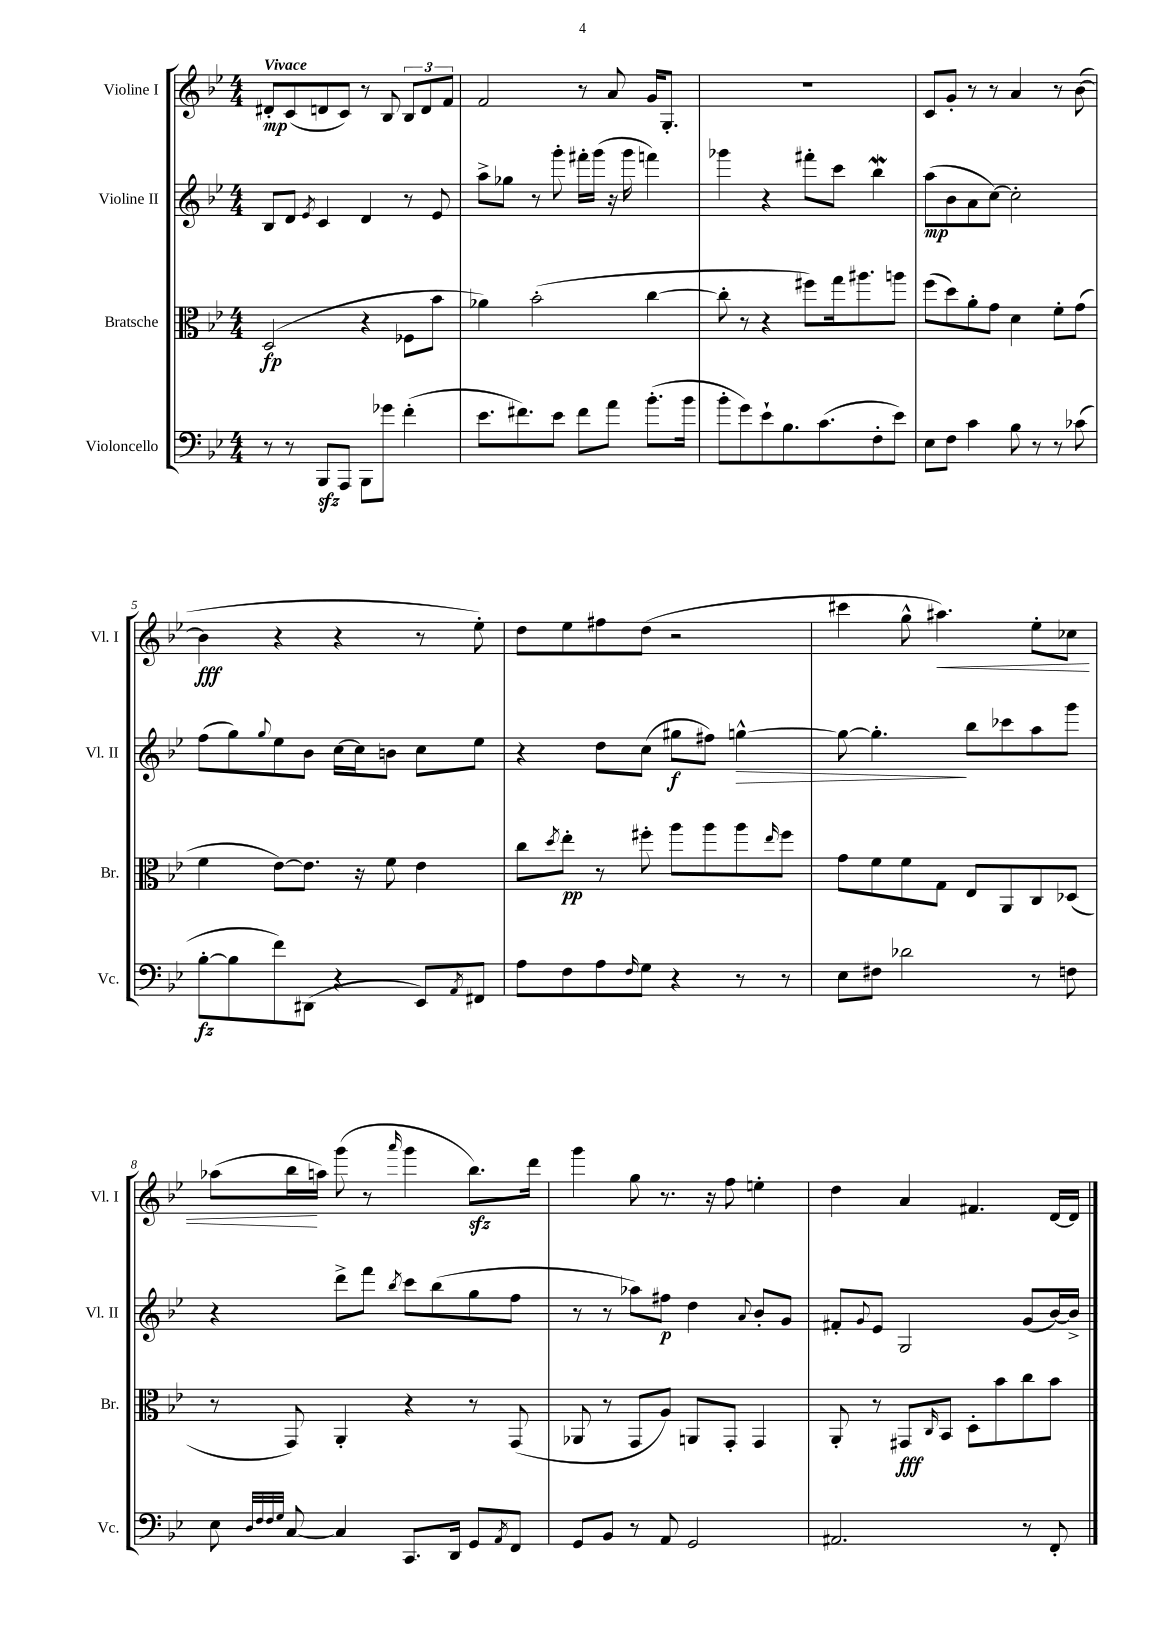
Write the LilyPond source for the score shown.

<<
\new StaffGroup <<
\new Staff = "s0" \with { instrumentName = "Violine I" shortInstrumentName = "Vl. I" } {
    \clef treble \key bes \major \numericTimeSignature \time 4/4 \tempo "Vivace"
    dis'8-.\mp c'8( d'8 c'8) r8 bes8 \tuplet 3/2 { bes8 d'8 f'8 } |
    f'2 r8 a'8 g'16 g8.-. |
    R1 |
    c'8 g'8-. r8 r8 a'4 r8 bes'8~( |
    bes'4\fff r4 r4 r8 ees''8-.) |
    d''8 ees''8 fis''8 d''8( r2 |
    cis'''4 g''8-^ ais''4.\<) ees''8-. ces''8 |
    aes''8( bes''16\! a''16) g'''8( r8 \grace { a'''16 } g'''4 bes''8.\sfz) d'''16 |
    g'''4 g''8 r8. r16 f''8 e''4-. |
    d''4 a'4 fis'4. d'16~ d'16 \bar "|." |
}
\new Staff = "s1" \with { instrumentName = "Violine II" shortInstrumentName = "Vl. II" } {
    \clef treble \key bes \major \numericTimeSignature \time 4/4
    bes8 d'8 \acciaccatura { ees'8 } c'4 d'4 r8 ees'8 |
    a''8-> ges''8 r8 g'''8-. fis'''16-. g'''16( r16 g'''16 f'''4) |
    ges'''4 r4 fis'''8-. c'''8 bes''4\mordent |
    a''8\mp( bes'8 a'8 c''8~) c''2-. |
    f''8( g''8) \appoggiatura { g''8 } ees''8 bes'8 c''16~ c''16 b'8 c''8 ees''8 |
    r4 d''8 c''8( gis''8\f fis''8) g''4~-^\> |
    g''8~ g''4.-.\! bes''8 ces'''8 a''8 g'''8 |
    r4 d'''8-> f'''8 \acciaccatura { bes''8 } c'''8 bes''8( g''8 f''8 |
    r8 r8 aes''8) fis''8\p d''4 \appoggiatura { a'8 } bes'8-. g'8 |
    fis'8-. \appoggiatura { g'8 } ees'8 g2 g'8( bes'16~) bes'16-> \bar "|." |
}
\new Staff = "s2" \with { instrumentName = "Bratsche" shortInstrumentName = "Br." } {
    \clef alto \key bes \major \numericTimeSignature \time 4/4
    d2\fp( r4 fes8 bes'8 |
    aes'4) bes'2-.( c''4~ |
    c''8-. r8 r4 fis''8) g''16 ais''8. a''8 |
    f''8( d''8) a'8-. g'8 d'4 f'8-. g'8( |
    f'4 ees'8~) ees'8. r16 f'8 ees'4 |
    c''8 \acciaccatura { d''8 } ees''8-.\pp r8 fis''8-. a''8 a''8 a''8 \grace { ees''16 } fis''8 |
    g'8 f'8 f'8 g8 ees8 a,8 c8 des8( |
    r8 g,8) a,4-. r4 r8 g,8( |
    aes,8 r8 g,8 a8) a,8 g,8-. g,4 |
    a,8-. r8 gis,8\fff \grace { c16 } bes,8 d8-. bes'8 c''8 bes'8 \bar "|." |
}
\new Staff = "s3" \with { instrumentName = "Violoncello" shortInstrumentName = "Vc." } {
    \clef bass \key bes \major \numericTimeSignature \time 4/4
    r8 r8 bes,,8\sfz a,,8 bes,,8 ges'8 f'4-.( |
    ees'8. fis'8.) ees'8 fis'8 a'8 bes'8.-.( bes'16 |
    bes'8-. g'8) ees'8-! bes8. c'8.( f8-. ees'8) |
    ees8 f8 c'4 bes8 r8 r8 ces'8( |
    bes8~-.\fz bes8 f'8) dis,8( r4 ees,8) \acciaccatura { a,8 } fis,8 |
    a8 f8 a8 \grace { f16 } g8 r4 r8 r8 |
    ees8 fis8 des'2 r8 f8 |
    ees8 \grace { d32 f32 f32 g32 } c8~ c4 c,8. d,16 g,8 \acciaccatura { a,8 } f,8 |
    g,8 bes,8 r8 a,8 g,2 |
    ais,2. r8 f,8-. \bar "|." |
}
>>
>>
